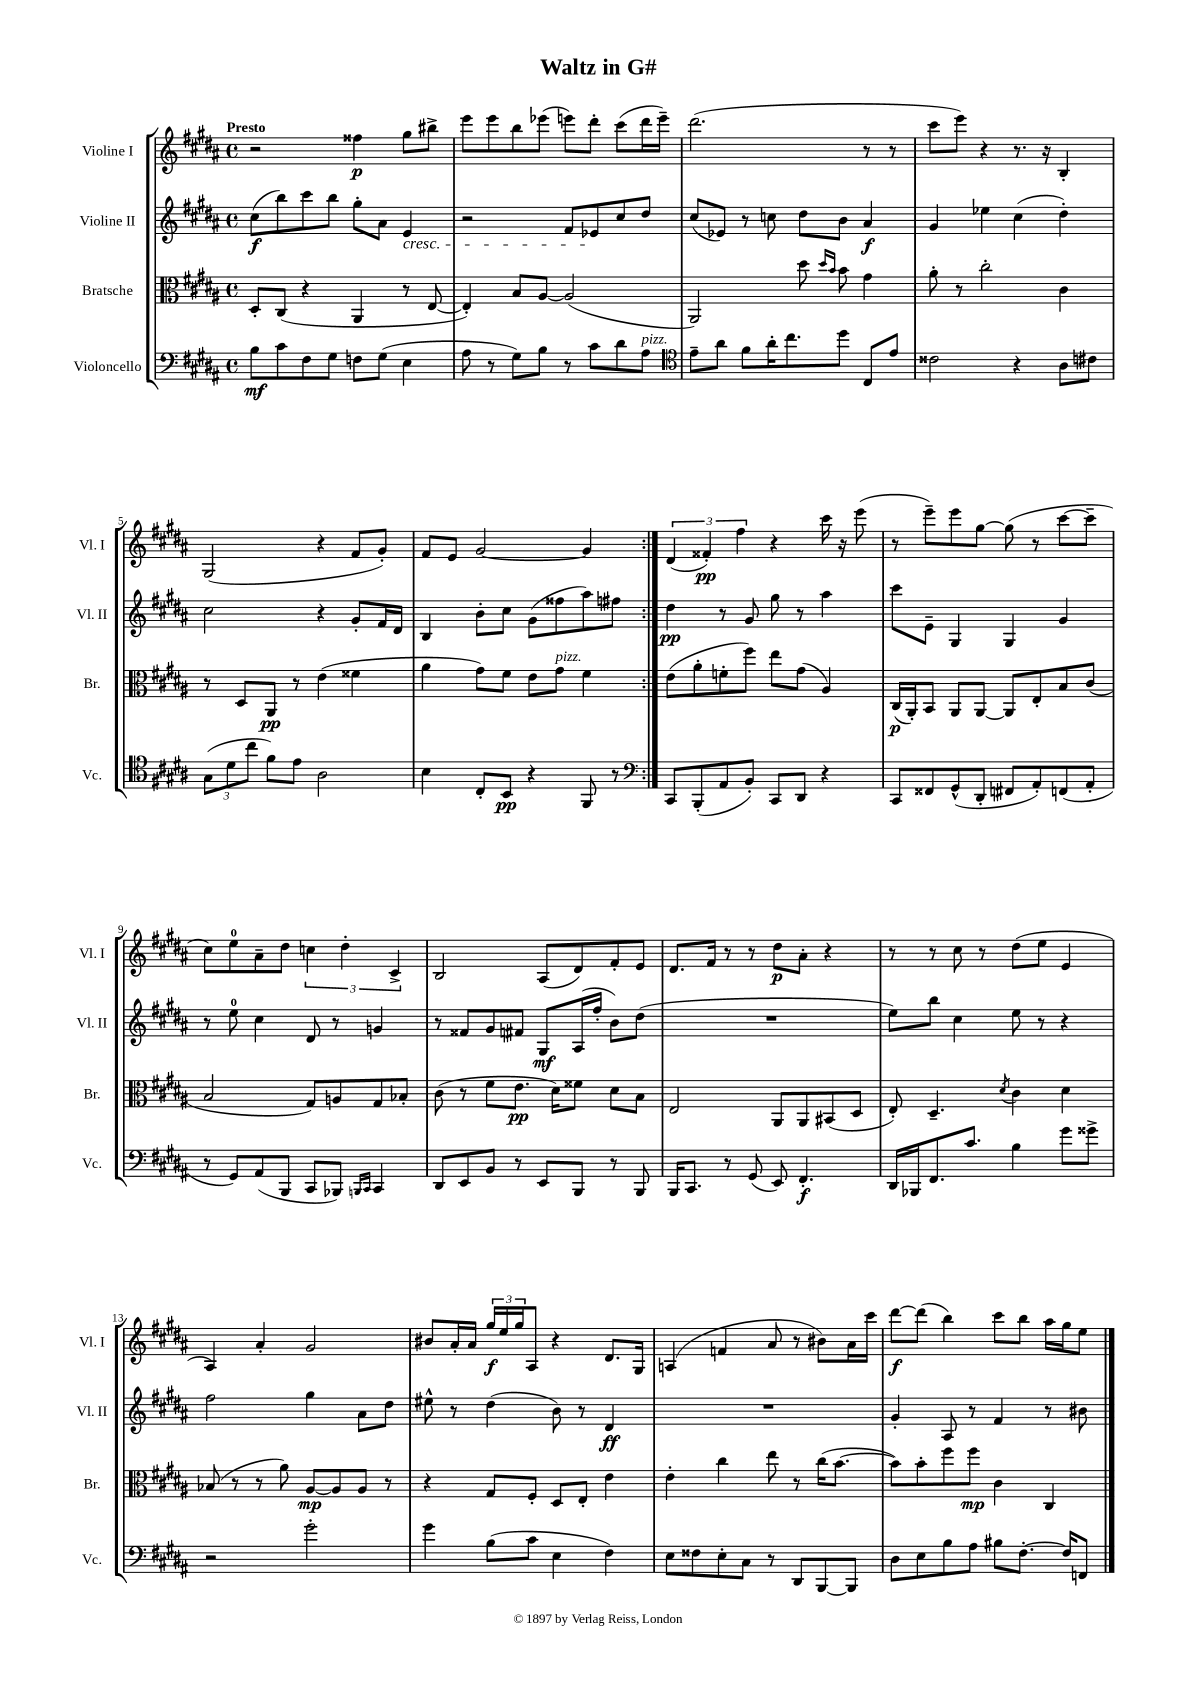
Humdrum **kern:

**kern	**kern	**kern	**kern
*staff4	*staff3	*staff2	*staff1
*clefF4	*clefC3	*clefG2	*clefG2
*k[f#c#g#d#a#]	*k[f#c#g#d#a#]	*k[f#c#g#d#a#]	*k[f#c#g#d#a#]
*M4/4	*M4/4	*M4/4	*M4/4
*met(c)	*met(c)	*met(c)	*met(c)
8B	8D#'	(8cc#	2r
8c#	(8C#	8bb)	.
8F#	4r	8ccc#	.
8G#	.	8bb	.
8F	4AA#	8gg#'	4ff##
(8G#	.	8a#	.
4E	8r	4e	8gg#
.	[8E	.	8bb#^
=	=	=	=
8A#	4E'])	2r	8eee
8r	.	.	8eee
8G#)	8B	.	8bb
8B	[8A#	.	(8eee-
8r	(2A#]	8f#	8eee)
8c#	.	8e-	8ddd#'
8d#	.	8cc#	(8ccc#
8A#	.	8dd#	16ddd#
.	.	.	16eee~)
=	=	=	=
*clefC4	*	*	*
8e~	2AA#)	(8cc#	(2.ddd#
8a#	.	8e-)	.
8f#	.	8r	.
16a#'	.	8cc	.
8.cc#	.	.	.
.	8dd#	8dd#	.
.	16qqdd#	.	.
.	16qqb	.	.
8dd#	8b	8b	.
8C#	4g#	4a#	8r
8e	.	.	8r
=	=	=	=
2c##	8a#'	4g#	8ccc#
.	8r	.	8eee)
.	2cc#'	4ee-	4r
4r	.	(4cc#	8.r
.	.	.	16r
8A#	4c#	4dd#')	4B'
8c#	.	.	.
=	=	=	=
(12G#	8r	2cc#	(2G#
12d#	.	.	.
.	8D#	.	.
12cc#	.	.	.
8f#)	8AA#	.	.
8e	8r	.	.
2A#	(4e	4r	4r
.	4f##	8g#'	8f#
.	.	16f#	8g#')
.	.	16d#	.
=	=	=	=
4B	4a#	4B	8f#
.	.	.	8e
8C#'	8g#)	8b'	[2g#
8BB	8f#	8cc#	.
4r	8e	(8g#	.
.	8g#	8ff##	.
8FF#	4f#	8aa#)	4g#]
8r	.	8ff#	.
=:|!	=:|!	=:|!	=:|!
*clefF4	*	*	*
8CC#	(8e	4dd#	(6d#
(8BBB'	8a#'	.	.
.	.	.	6f##')
8AA#	8f'	8r	.
.	.	.	6ff#
8BB')	8ff#)	8g#	.
8CC#	8ee	8gg#	4r
8DD#	(8g#	8r	.
4r	4A#)	4aa#	16ccc#
.	.	.	16r
.	.	.	(8eee
=	=	=	=
8CC#	(16C#	8ccc#	8r
.	16AA#')	.	.
8FF##	8BB	8e~	8eee~)
(8GG#^^	8AA#	4G#	8eee
8DD#'	[8AA#	.	[8gg#
8FF#	8AA#]	4G#	(8gg#]
8AA#')	8E'	.	8r
(8FF	8B	4g#	[8ccc#
8AA#'	(8c#	.	8ccc#~]
=	=	=	=
8r	2B	8r	8cc#)
8GG#)	.	8ee	8ee
(8AA#	.	4cc#	8a#~
8BBB	.	.	8dd#
8CC#	8G#)	8d#	6cc
8BBB-)	8A	8r	.
.	.	.	6dd#'
16qqBBB	.	.	.
16qqCC#	.	.	.
4CC#	8G#	4g	.
.	.	.	6c#^
.	8B-'	.	.
=	=	=	=
8DD#	(8c#	8r	2B
8EE	8r	8f##	.
8BB	8f#	8g#	.
8r	8.e	8f#	.
8EE	.	8G#	(8A#
.	16d#)	.	.
8BBB	8f##	(16A#	8d#)
.	.	16ff#'	.
8r	8d#	8b)	8f#'
8BBB	8B	(8dd#	8e
=	=	=	=
16BBB	2E	1r	8.d#
8.CC#	.	.	.
.	.	.	16f#
8r	.	.	8r
(8GG#	.	.	8r
8EE)	8AA#	.	8dd#
4.FF#'	8AA#	.	8a#'
.	(8BB#	.	4r
.	8D#	.	.
=	=	=	=
16DD#	8E')	8ee)	8r
16BBB-	.	.	.
8.FF#	4.D#~	8bb	8r
.	.	4cc#	8cc#
8.c#	.	.	.
.	.	.	8r
.	8qd#	.	.
4B	4c#	8ee	(8dd#
.	.	8r	8ee
8g#	4d#	4r	4e
8g##^	.	.	.
=	=	=	=
2r	(8B-	2ff#	4A#)
.	8r	.	.
.	8r	.	4a#'
.	8a#)	.	.
2g#'	[8A#	4gg#	2g#
.	8A#]	.	.
.	8A#	8a#	.
.	8r	8dd#	.
=	=	=	=
4g#	4r	8ee#^^	8b#
.	.	8r	16a#'
.	.	.	16a#
(8B	8G#	(4dd#	24gg#
.	.	.	24ee
.	.	.	24gg#
8c#	8F#'	.	8A#
4E	8D#	8b)	4r
.	8E'	8r	.
4F#)	4e	4d#	8.d#
.	.	.	16G#
=	=	=	=
8E	4e'	1r	(4A
8F##	.	.	.
8E'	4cc#	.	4f
8C#	.	.	.
8r	8ee	.	8a#
8DD#	8r	.	8r
[8BBB	(16cc#	.	8b#)
.	[8.b	.	.
8BBB]	.	.	16a#
.	.	.	16ccc#
=	=	=	=
8D#	8b])	4g#'	[8ddd#
8E	8b'	.	(8ddd#]
8B	8ff#	8A#	4bb)
8A#	8ff#	8r	.
8B#	4c#	4f#	8ccc#
[8.F#'	.	.	8bb
.	4C#	8r	16aa#
16F#]	.	.	16gg#
8FF	.	8b#	8ee
==	==	==	==
*-	*-	*-	*-
